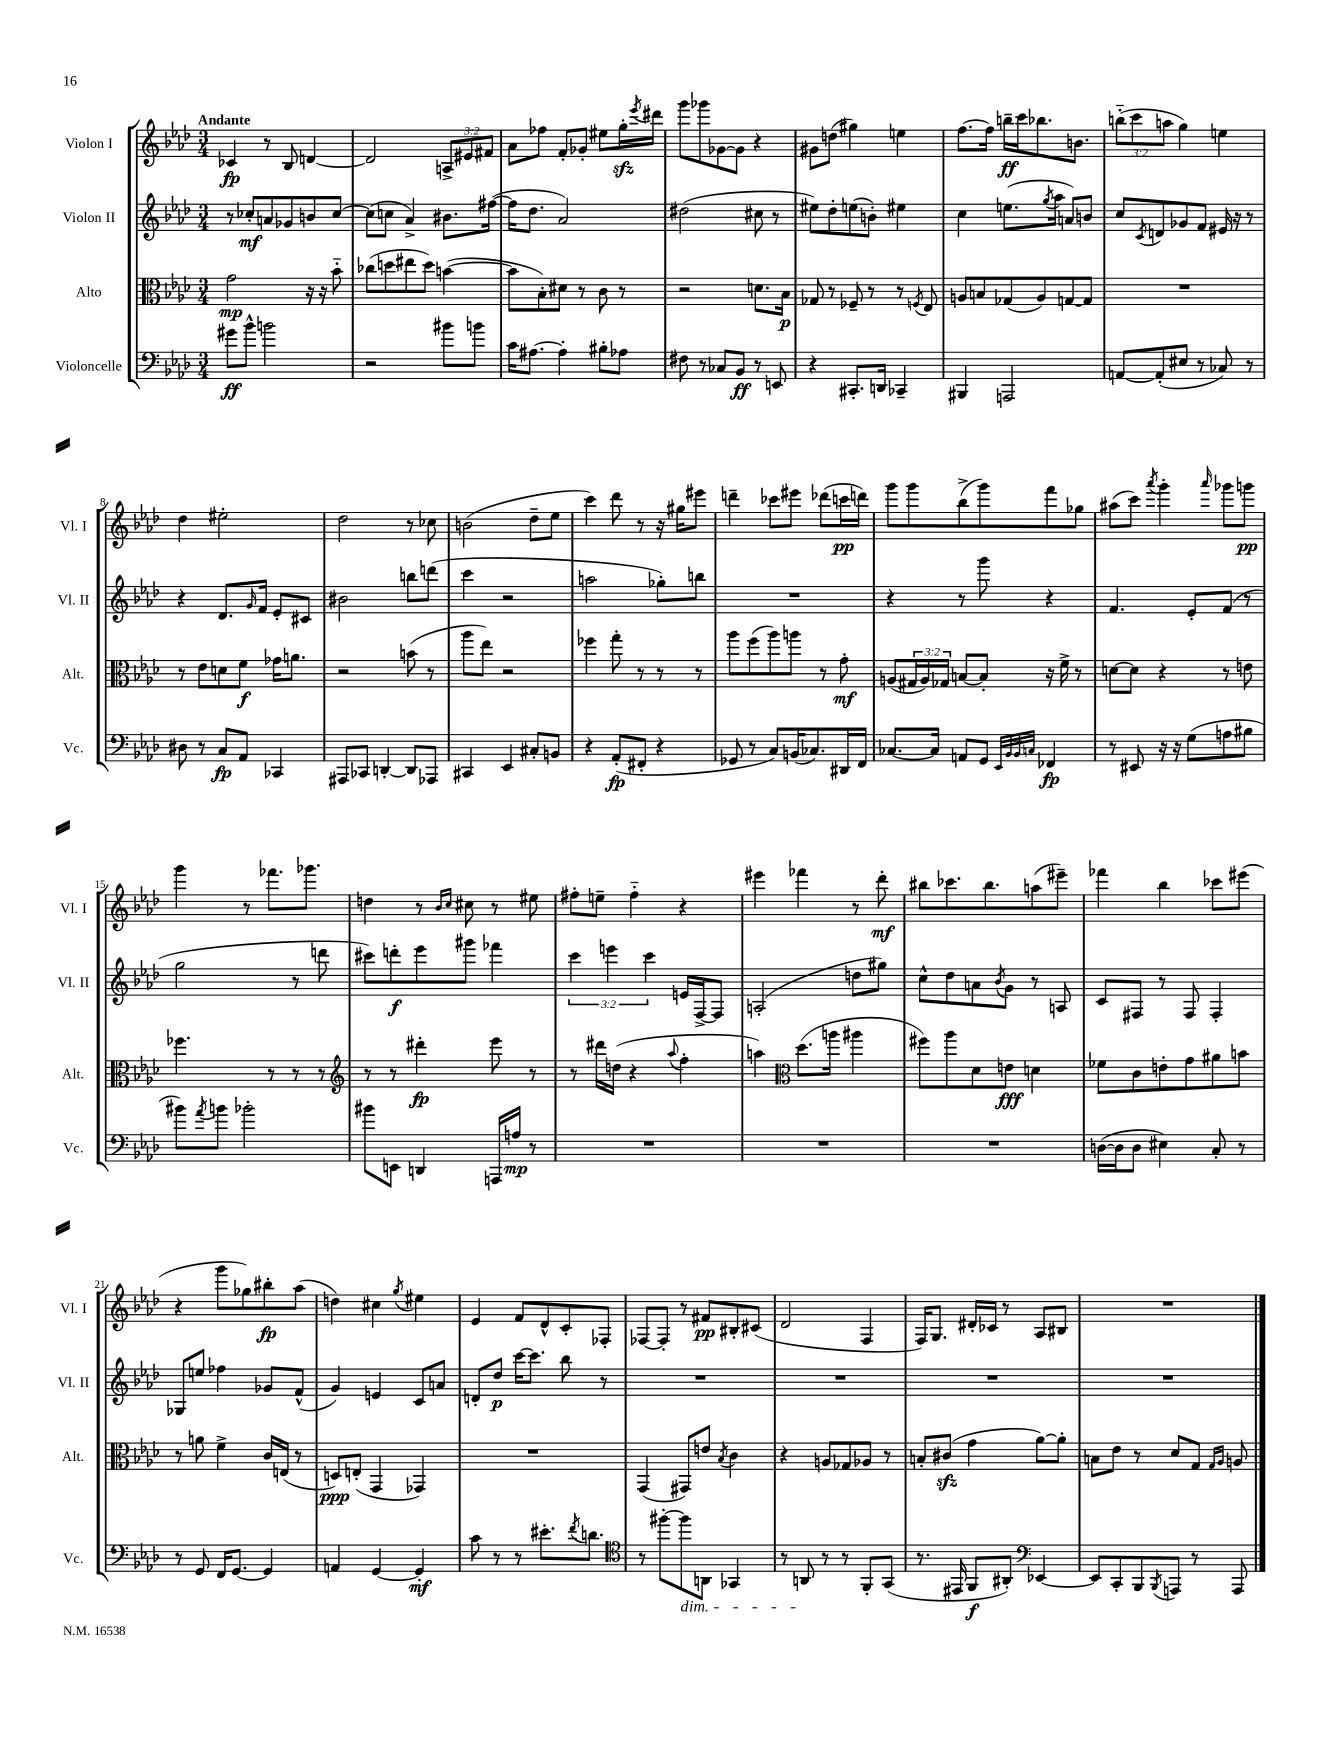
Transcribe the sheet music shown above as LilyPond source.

<<
\new StaffGroup <<
\new Staff = "s0" \with { instrumentName = "Violon I" shortInstrumentName = "Vl. I" } {
    \clef treble \key aes \major \numericTimeSignature \time 3/4 \override Staff.TupletNumber.text = #tuplet-number::calc-fraction-text \tempo "Andante"
    ces'4\fp r8 bes8 d'4~ |
    d'2 \tuplet 3/2 { a8-> eis'8 fis'8 } |
    aes'8 fes''8 f'8-. ges'8-. eis''8 g''16-.\sfz \acciaccatura { ees'''8 } dis'''16 |
    g'''8 ges'''8 ges'8~ ges'8 r4 |
    gis'8 d''8( gis''4) e''4 |
    f''8.~ f''16 b''16--\ff c'''16 bes''8. b'8. |
    \tuplet 3/2 { b''8-_( c'''8 a''8 } g''4) e''4 |
    des''4 eis''2-. |
    des''2 r8 ces''8 |
    b'2( des''8-- ees''8 |
    c'''4) des'''8 r8 r16 gis''16 eis'''8 |
    d'''4-- ces'''8 eis'''8 des'''8( c'''16\pp d'''16) |
    g'''8 g'''8 bes''8->( g'''8) f'''8 ges''8 |
    ais''8( c'''8) \acciaccatura { aes'''8 } g'''4-. \grace { aes'''16 } ges'''8 g'''8\pp |
    g'''4 r8 fes'''8. ges'''8. |
    d''4 r8 \grace { bes'16 c''16 } cis''8 r8 eis''8 |
    fis''8-. e''8-- fis''4-_ r4 |
    eis'''4 fes'''4 r8 des'''8-.\mf |
    bis''8 ces'''8. bis''8. a''8( eis'''8--) |
    fes'''4 bes''4 ces'''8 eis'''8( |
    r4 g'''8 ges''8) bis''8-.\fp aes''8( |
    d''4) cis''4 \acciaccatura { g''8 } eis''4 |
    ees'4 f'8 des'8-^ c'8-. fes8-. |
    fes8~ fes8-. r8 fis'8\pp bis8-. cis'8( |
    des'2 f4 |
    f16) g8. dis'16-. ces'16 r8 aes8 bis8 |
    R2. \bar "|." |
}
\new Staff = "s1" \with { instrumentName = "Violon II" shortInstrumentName = "Vl. II" } {
    \clef treble \key aes \major \numericTimeSignature \time 3/4 \override Staff.TupletNumber.text = #tuplet-number::calc-fraction-text
    r8 ces''8-.\mf a'8 ges'8 b'8 ces''8~ |
    ces''8( c''8 aes'4->) bis'8. fis''16~( |
    fis''16 des''8. aes'2) |
    dis''2( cis''8 r8 |
    eis''8) des''8-. e''8( b'8-.) eis''4 |
    c''4 e''8.( \acciaccatura { g''8 } aes''16 a'8) b'8 |
    c''8 \acciaccatura { c'8 } d'8 ges'8 f'8 eis'16 r16 r8 |
    r4 des'8. \grace { g'16 } f'16 ees'8-. cis'8 |
    bis'2 b''8 d'''8( |
    c'''4 r2 |
    a''2 ges''8-.) b''8 |
    R2. |
    r4 r8 g'''8 r4 |
    f'4. ees'8-. f'8( r8 |
    g''2 r8 d'''8 |
    cis'''8) d'''8-.\f ees'''8 gis'''8 fes'''4 |
    \tuplet 3/2 { c'''4 e'''4 c'''4 } e'16 f16~-> f8 |
    a2-.( d''8 gis''8) |
    c''8-^ des''8 a'8 \acciaccatura { bes'8 } g'8 r8 a8 |
    c'8 fis8 r8 fis8 fis4-. |
    ges8 e''8 fes''4 ges'8 f'8-^( |
    g'4) e'4 c'8 a'8 |
    d'8-. des''8\p c'''16~ c'''8. bes''8 r8 |
    R2. |
    R2. |
    R2. |
    R2. \bar "|." |
}
\new Staff = "s2" \with { instrumentName = "Alto" shortInstrumentName = "Alt." } {
    \clef alto \key aes \major \numericTimeSignature \time 3/4 \override Staff.TupletNumber.text = #tuplet-number::calc-fraction-text
    g'2\mp r16 r16 bes'8-_ |
    ces''8( d''8 eis''8 d''8) b'4~( |
    b'8 bes8-.) dis'8 r8 c'8 r8 |
    r2 d'8. bes16\p |
    ges8 r8 fes8-- r8 r8 \acciaccatura { f8 } ees8 |
    a8 b8 ges8( a8) g8~ g8 |
    R2. |
    r8 ees'8 d'8 f'8\f ges'16 a'8. |
    r2 b'8( r8 |
    aes''8 ees''8) r2 |
    fes''4 g''8-. r8 r8 r8 |
    aes''8 f''8( aes''8) a''8 r8 g'8-.\mf |
    a8( \tuplet 3/2 { gis16 a16) ges16 } b8~ b8-. r16 f'16-> r8 |
    d'8~ d'8 r4 r8 e'8 |
    fes''4. r8 r8 r8 |
    \clef treble r8 r8 dis'''4-.\fp ees'''8 r8 |
    r8 dis'''16 d''16( r4 \appoggiatura { aes''8 } f''4-. |
    a''4) \clef alto des''8.( a''16 ais''4 |
    fis''8) aes''8 des'8 e'8\fff d'4 |
    fes'8 c'8 e'8-. g'8 ais'8 b'8 |
    r8 a'8 f'4-> c'16 e16( r8 |
    d8\ppp) e8-.( g,4 ges,4) |
    R2. |
    g,4( gis,8) e'8 \acciaccatura { bes8 } c'4 |
    r4 a8 ges8 aes8 r8 |
    b8-. cis'8\sfz( g'4 aes'8~) aes'8-. |
    b8 ees'8 r8 des'8 g8 \grace { g16 aes16 } a8 \bar "|." |
}
\new Staff = "s3" \with { instrumentName = "Violoncelle" shortInstrumentName = "Vc." } {
    \clef bass \key aes \major \numericTimeSignature \time 3/4
    gis'8\ff bes'8-^ b'2 |
    r2 bis'8 b'8 |
    c'16 ais8.~ ais4-. bis8-. aes8 |
    fis8 r8 ces8 bes,8\ff r8 e,8 |
    r4 cis,8.-. d,16 ces,4-- |
    bis,,4 a,,2 |
    a,8~ a,8-.( eis8 r8 ces8) r8 |
    dis8 r8 c8\fp aes,8 ces,4 |
    ais,,8 ces,8 d,4~-. d,8 aes,,8 |
    cis,4 ees,4 cis8-. b,8 |
    r4 aes,8-.\fp( fis,8-. r4 |
    ges,8 r8 c8) b,16( ces8.) dis,16 f,16 |
    ces8.~ ces16 a,8 g,8 \grace { ees,32 bes,32 bes,32 c32 } fes,4\fp |
    r8 eis,8 r16 r16 g8( a8 bis8 |
    bis'8) \acciaccatura { aes'8 } b'8 bes'2-. |
    bis'8 e,8 d,4 a,,16 a16\mp r8 |
    R2. |
    R2. |
    R2. |
    d16~( d16 d8 eis4) c8-. r8 |
    r8 g,8 f,16 g,8.~ g,4 |
    a,4 g,4~ g,4-.\mf |
    c'8 r8 r8 eis'8.-. \acciaccatura { f'8 } d'8. |
    \clef tenor r8 fis''8~-. fis''8\dim a,8 ges,4 |
    r8 a,8\! r8 r8 f,8-. g,8( |
    r8. eis,16 f,8\f ais,8-.) \clef bass ees,4~ |
    ees,8 c,8-. bes,,8 \acciaccatura { bes,,8 } a,,8 r8 a,,8 \bar "|." |
}
>>
>>
